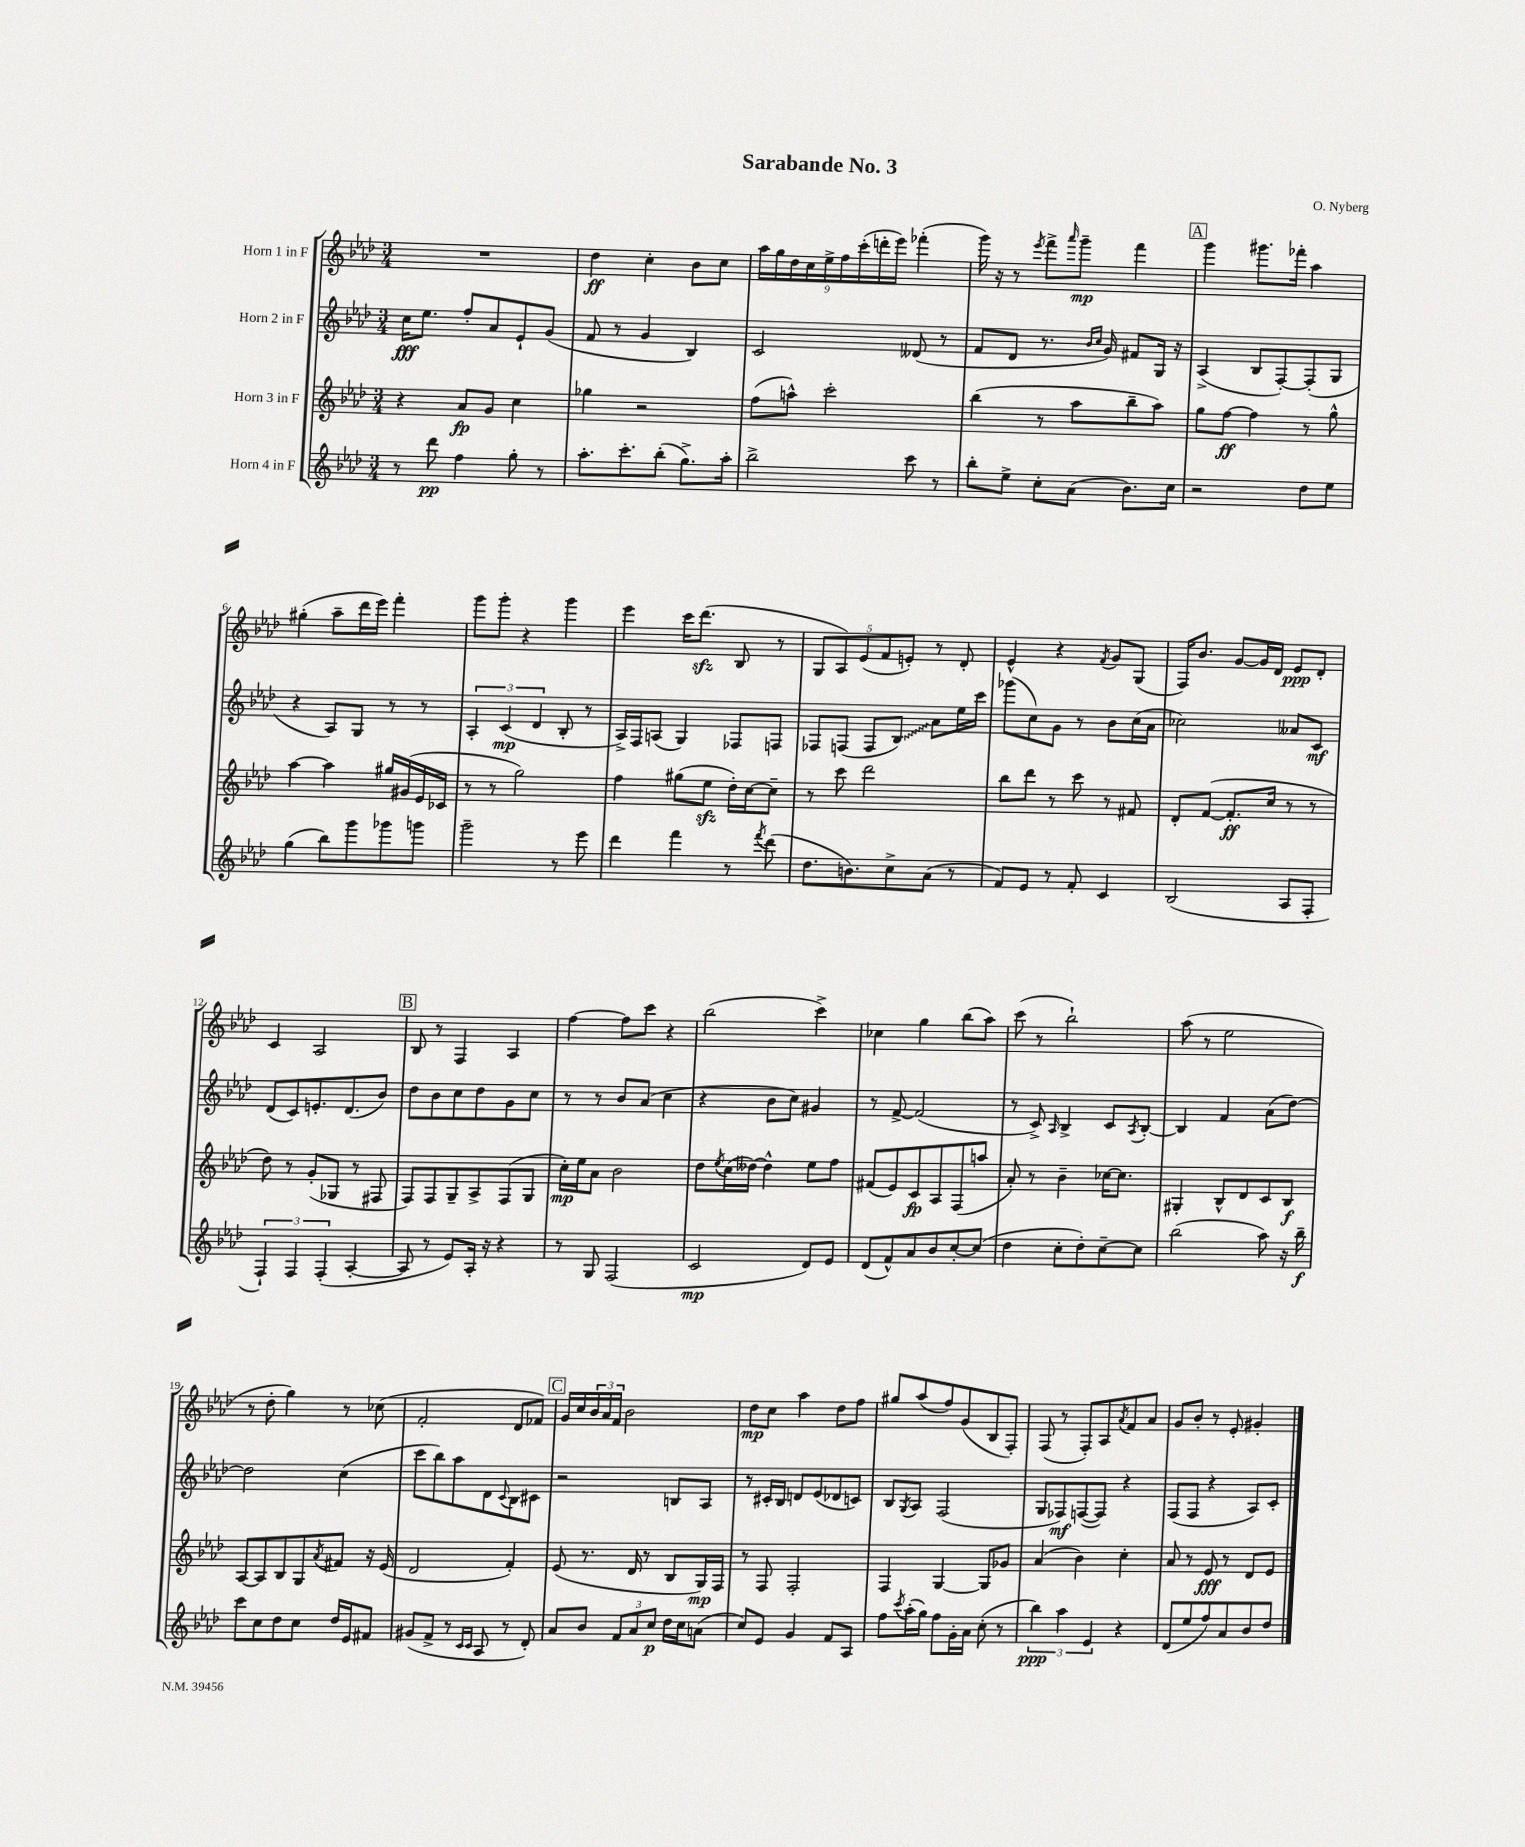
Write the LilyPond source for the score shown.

\header { title = "Sarabande No. 3" composer = "O. Nyberg" }
<<
\new StaffGroup <<
\new Staff = "s0" \with { instrumentName = "Horn 1 in F" } {
    \clef treble \key aes \major \numericTimeSignature \time 3/4
    R2. |
    des''4\ff c''4-. bes'8 c''8 |
    \tuplet 9/8 { aes''16 g''16 des''16 c''16 ees''16-> f''16 c'''16-.( d'''16-. ees'''16) } fes'''4-.( |
    g'''16) r16 r8 \acciaccatura { ees'''8 } f'''8-> \grace { aes'''16 } g'''8--\mp f'''4 |
    \mark \markup { \box "A" } g'''4 gis'''8. fes'''16-. aes''4 |
    gis''4-.( aes''8-- des'''16 ees'''16) f'''4-. |
    g'''8 g'''8-. r4 g'''4 |
    ees'''4 c'''16 des'''8.\sfz( bes8 r8 |
    \tuplet 5/4 { g8 aes8) ees'8( f'8 e'8-.) } r8 des'8-. |
    ees'4-^ r4 \acciaccatura { f'8 } g'8 g8( |
    f16) bes'8. g'8~ g'16 des'16 ees'8\ppp des'8-. |
    c'4 aes2 |
    \mark \markup { \box "B" } bes8 r8 f4 aes4 |
    f''4~ f''8 c'''8 r4 |
    bes''2( c'''4->) |
    ces''4 g''4 bes''8( aes''8) |
    c'''8( r8 bes''2-!) |
    aes''8( r8 ees''2 |
    r8 des''8-. g''4) r8 ces''8( |
    f'2-. des'8 fes'8) |
    \mark \markup { \box "C" } g'16 c''16 \tuplet 3/2 { bes'16 aes'16 f'16 } bes'2 |
    des''8\mp c''8 aes''4 des''8 f''8 |
    gis''8 aes''8( f''8) g'8( bes8 f8-.) |
    f8( r8 f8-.) aes8 \acciaccatura { aes'8 } f'8 aes'8 |
    g'8 bes'8-. r8 ees'8-. gis'4-. \bar "|." |
}
\new Staff = "s1" \with { instrumentName = "Horn 2 in F" } {
    \clef treble \key aes \major \numericTimeSignature \time 3/4
    c''16\fff ees''8. f''8-. aes'8 ees'8-! g'8( |
    f'8 r8 g'4 bes4) |
    c'2 deses'8( r8 |
    f'8 des'8 r8. \grace { bes'16 c''16 } g'16) fis'8 g16 r16 |
    \mark \markup { \box "A" } aes4->( bes8 f8~-.) f8-.( g8 |
    r4 aes8) g8 r8 r8 |
    \tuplet 3/2 { aes4-. c'4\mp( des'4 } bes8-. r8 |
    aes16->) f16 a8( g4) fes8 f8 |
    fes8 f8( f8 \once \override Glissando.style = #'zigzag bes8\glissando) aes'8 ees''16 c'''16 |
    ges'''8( c''8) g'8 r8 bes'8 c''16( aes'16 |
    ces''2) aeses'8 c'8\mf |
    des'8( c'8) e'8.-. des'8.( bes'8) |
    \mark \markup { \box "B" } des''8 bes'8 c''8 des''8 g'8 c''8 |
    r8 r8 bes'8 aes'8( c''4 |
    r4 bes'8 c''8) gis'4 |
    r8 f'8~-> f'2( |
    r8 c'8->) \grace { aes16 } bes4-> c'8 \acciaccatura { aes8 } bes8~-. |
    bes4 f'4 aes'8( des''8~) |
    des''2 c''4( |
    c'''8 bes''8) aes''8 des'8 \appoggiatura { c'8 } bes8 cis'8 |
    \mark \markup { \box "C" } r2 b8 aes8 |
    r8 cis'16-. bes16 d'8 ees'8( des'8 c'8) |
    bes8 \acciaccatura { g8 } aes8 f2( |
    g8 fes8\mf) f8~( f8) r4 |
    f8( f8 r4 aes8) c'8-. \bar "|." |
}
\new Staff = "s2" \with { instrumentName = "Horn 3 in F" } {
    \clef treble \key aes \major \numericTimeSignature \time 3/4
    r4 aes'8\fp g'8 c''4 |
    ges''4 r2 |
    f''8( a''8-^) c'''2-. |
    bes''4( r8 aes''8 bes''8-- aes''8) |
    \mark \markup { \box "A" } g''8 f''8~\ff f''4 r8 g''8-^ |
    aes''4~ aes''4 gis''16 gis'16( ees'16 ces'16 |
    r8 r8 g''2) |
    f''4 gis''8( ees''8\sfz des''16-.) c''16~ c''8-- |
    r8 c'''8 des'''2 |
    bes''8 des'''8 r8 c'''8 r8 fis'8 |
    des'8-. f'8~( f'8.-.\ff c''16 r8 r8 |
    des''8) r8 g'8-.( ges8 r8 fis8 |
    \mark \markup { \box "B" } f8) f8 g8-- aes8-> f8( g8 |
    c''16-.\mp) ees''16 aes'8 bes'2 |
    des''8 \acciaccatura { ees''8 } c''16( deses''16~) deses''4-^ ees''8 f''8 |
    fis'8( ees'8) c'8\fp aes8 f8( a''8 |
    aes'8-.) r8 bes'4-- ces''16~ ces''8. |
    gis4-. bes8-^ des'8 c'8 bes8\f |
    aes8~ aes8 bes8 g8 \acciaccatura { aes'8 } fis'8 r16 ees'16( |
    des'2 f'4-.) |
    \mark \markup { \box "C" } ees'8( r8. des'16 r8 bes8 g16\mp) f16 |
    r8 f8 f2-. |
    f4 g4~ g8 ges'8 |
    aes'4( bes'4) c''4-. |
    aes'8 r8 ees'8\fff r8 des'8 ees'8 \bar "|." |
}
\new Staff = "s3" \with { instrumentName = "Horn 4 in F" } {
    \clef treble \key aes \major \numericTimeSignature \time 3/4
    r8 des'''8\pp f''4 g''8-. r8 |
    aes''8.-. c'''8.-. bes''8-.( g''8.->) aes''16-. |
    bes''2-> c'''8 r8 |
    bes''8-. ees''8-> c''8-. aes'8( bes'8.) c''16 |
    \mark \markup { \box "A" } r2 des''8 ees''8 |
    g''4( bes''8) g'''8 ges'''8 g'''8 |
    g'''2-- r8 ees'''8 |
    des'''4 f'''4 r8 \acciaccatura { f'''8 } des'''8( |
    des''8. b'8.) c''8-> aes'8( r8 |
    f'8) ees'8 r8 f'8-. c'4 |
    bes2( aes8 f8-. |
    \tuplet 3/2 { f4-!) f4 f4-.( } aes4~-. |
    \mark \markup { \box "B" } aes8 r8 ees'8) aes16-. r16 r4 |
    r8 g8 f2( |
    c'2\mp des'8) ees'8 |
    des'8( f'8-^) aes'8 bes'8 c''8~-. c''8( |
    des''4 c''8-. des''8-.) c''8~-- c''8 |
    bes''2( aes''8) r16 bes''16--\f |
    c'''8 c''8 des''8 c''8 des''16 ees'16 fis'8 |
    gis'8( f'8-> r8 \grace { c'16 c'16 } aes8 r8 des'8-.) |
    \mark \markup { \box "C" } aes'8 bes'8 \tuplet 3/2 { f'8 aes'8 c''8\p } des''16 c''16 a'8( |
    c''8) ees'8 g'4 f'8 aes8 |
    f''8 \acciaccatura { c'''8 } aes''16-.( g''16) f''8 g'16-. aes'16 c''8-.( r8 |
    \tuplet 3/2 { bes''4\ppp) aes''4 ees'4 } r4 |
    des'8( ees''8 f''8) aes'8 bes'8 des''8 \bar "|." |
}
>>
>>
